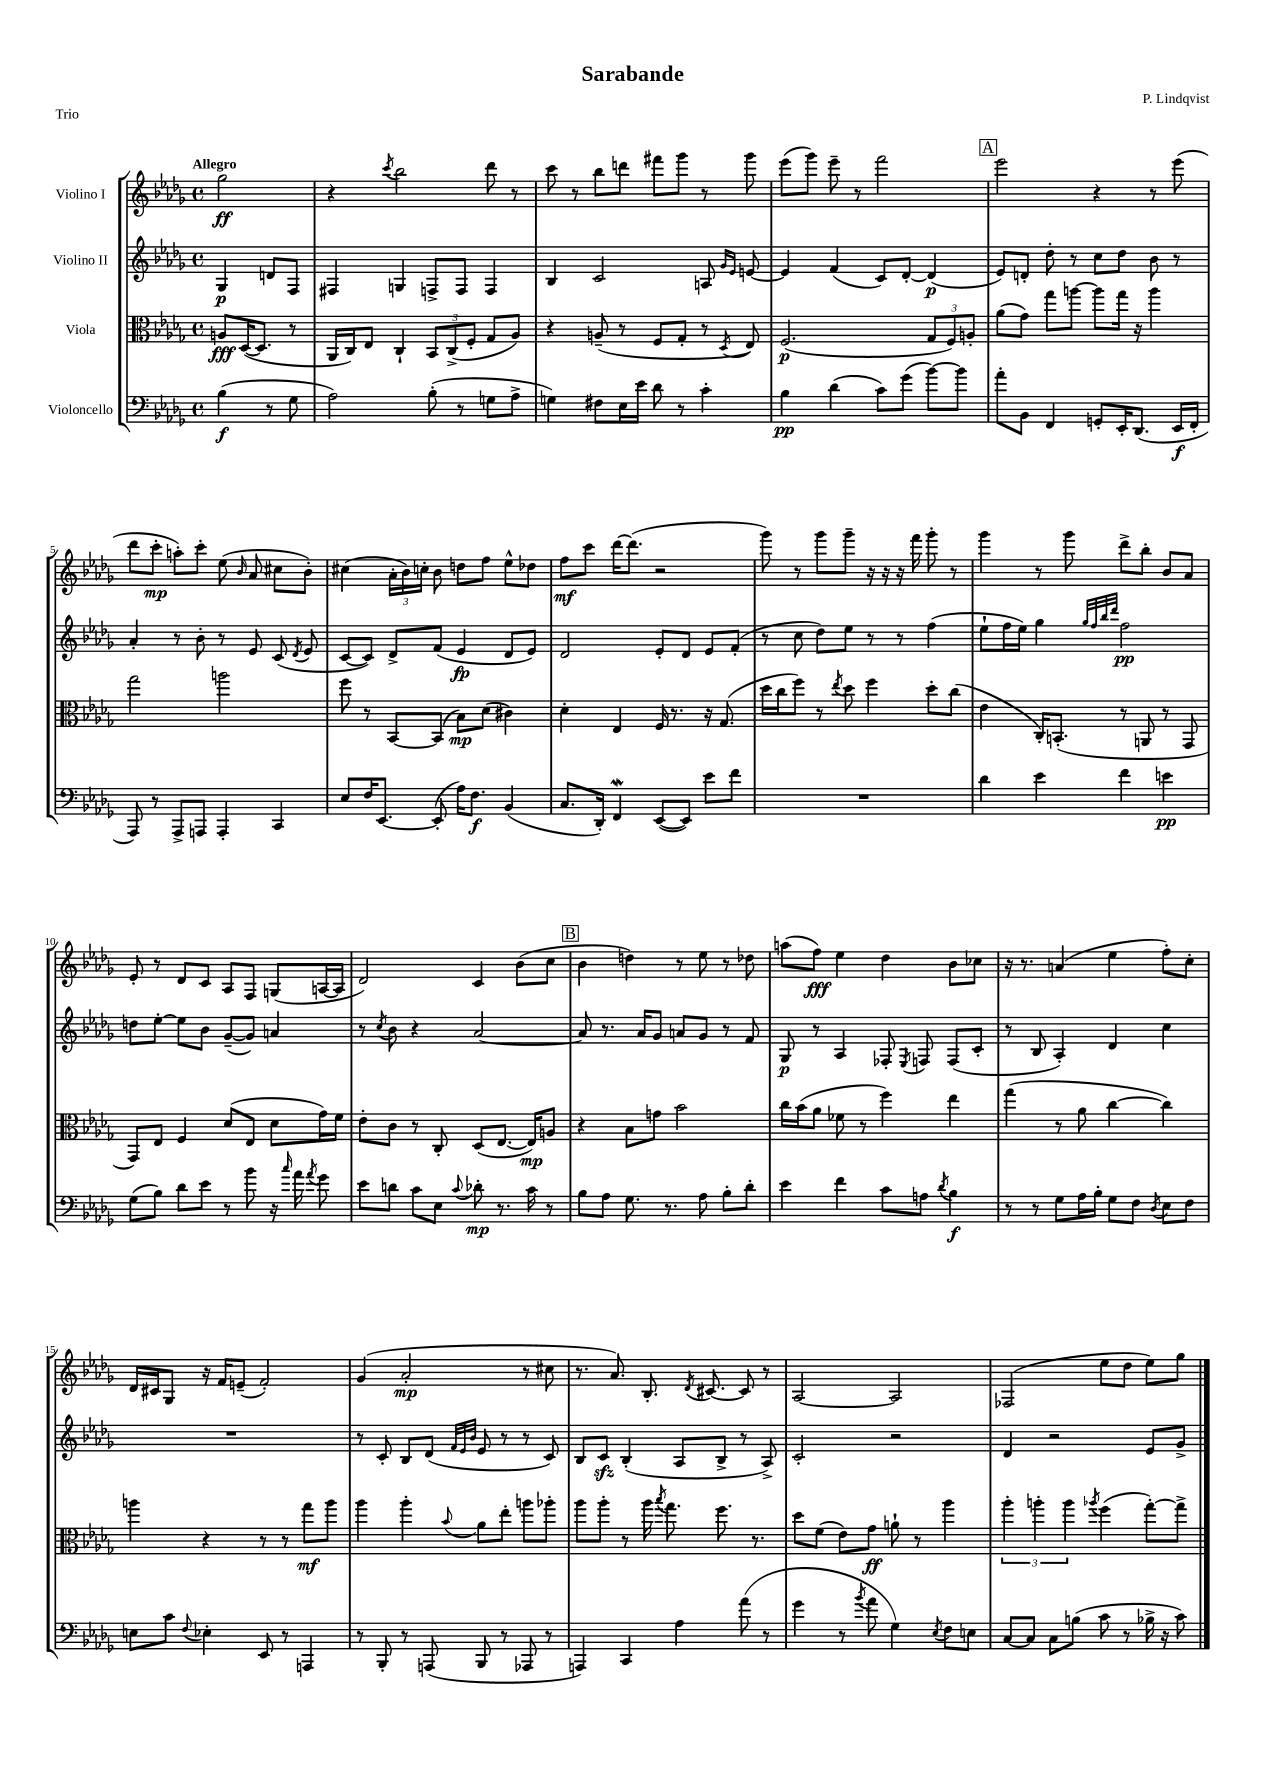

**kern	**kern	**kern	**kern
*staff4	*staff3	*staff2	*staff1
*clefF4	*clefC3	*clefG2	*clefG2
*k[b-e-a-d-g-]	*k[b-e-a-d-g-]	*k[b-e-a-d-g-]	*k[b-e-a-d-g-]
*M4/4	*M4/4	*M4/4	*M4/4
*met(c)	*met(c)	*met(c)	*met(c)
(4B-	8A	4G-	2gg-
.	([16D-	.	.
.	8.D-]	.	.
8r	.	8d	.
8G-	8r	8F	.
=	=	=	=
2A-)	16AA-	4F#	4r
.	16C)	.	.
.	8E-	.	.
.	.	.	8qccc
.	4C`	4G	2bb-
(8B-'	12BB-	8F^	.
.	(12C^	.	.
8r	.	8F	.
.	12F'	.	.
8G	8G-	4F	8ddd-
8A-^	8A-)	.	8r
=	=	=	=
4G)	4r	4B-	8ccc
.	.	.	8r
8F#	(8A~	2c	8bb-
16E-	8r	.	8ddd
16e-	.	.	.
8d-	8F	.	8fff#
8r	8G-'	.	8ggg-
4c'	8r	8A	8r
.	.	16qqg-	.
.	8qD-	16qqe-	.
.	8E-)	[8e	8ggg-
=	=	=	=
4B-	(2.F	4e]	(8eee-
.	.	.	8ggg-)
(4d-	.	(4f	8eee-~
.	.	.	8r
8c)	.	8c)	2fff
(8g-	.	[8d-'	.
[8b-)	12G-	(4d-]	.
.	12F)	.	.
8b-]	.	.	.
.	12A'	.	.
=	=	=	=
8a-'	(8a-	8e-)	2eee-
8BB-	8g-)	8d'	.
4FF	8gg-	8dd-'	.
.	[8aa	8r	.
8GG'	8aa]	8cc	4r
16EE-'	16gg-	8dd-	.
(8.DD-	16r	.	.
.	4aa	8b-	8r
16EE-	.	8r	(8eee-
16FF'	.	.	.
=	=	=	=
8AAA-)	2gg-	4a-'	8ddd-
8r	.	.	8ccc'
8AAA-^	.	8r	8aa')
8AAA	.	8b-'	8ccc'
4AAA'	2aa	8r	(8ee-
.	.	.	16qqb-
.	.	8e-	8a-
4CC	.	(8c	8cc#
.	.	8qd-	.
.	.	8e-	8b-')
=	=	=	=
8E-	8ff	[8c	(4cc#
16F	8r	8c])	.
[8.EE-	.	.	.
.	[8BB-	8d-^	24a-'
.	.	.	24b-)
.	.	.	24cc'
(8EE-']	(8BB-]	(8f	8b-
16A-)	8B-)	4e-	8dd
8.F	.	.	.
.	(8d-	.	8ff
(4BB-	4c#)	8d-	8ee-^^
.	.	8e-)	8dd-
=	=	=	=
8.C	4d-'	2d-	8ff
.	.	.	8ccc
16DD-')	.	.	.
4FF	4E-	.	[16ddd-
.	.	.	(8.ddd-]
([8EE-	16F	8e-'	2r
.	8.r	.	.
8EE-])	.	8d-	.
8e-	16r	8e-	.
.	(8.G-	.	.
8f	.	(8f'	.
=	=	=	=
1r	16dd-	8r	8ggg-)
.	16cc	.	.
.	8ff)	8cc	8r
.	8r	8dd-)	8ggg-
.	8qee-	.	.
.	8dd-	8ee-	8ggg-~
.	4ff	8r	16r
.	.	.	16r
.	.	8r	16r
.	.	.	16fff
.	8dd-'	(4ff	8ggg-'
.	(8cc	.	8r
=	=	=	=
4d-	4e-	8ee-`	4ggg-
.	.	16ff	.
.	.	16ee-)	.
4e-	16C')	4gg-	8r
.	(8.BB'	.	.
.	.	.	8ggg-
.	.	32qqgg-	.
.	.	32qqff	.
.	.	32qqbb-	.
.	.	32qqddd-	.
4f	8r	2ff	8ddd-^
.	8AA	.	8bb-'
4e	8r	.	8b-
.	8GG-	.	8a-
=	=	=	=
(8G-	8GG-)	8dd	8e-'
8B-)	8E-	[8ee-'	8r
8d-	4F	8ee-]	8d-
8e-	.	8b-	8c
8r	(8d-	([8g-~	8A-
8b-	8E-	8g-])	8F
16r	8d-	4a	(8G
16qqcc	.	.	.
16a-	.	.	.
8qa-	.	.	.
8g-	16g-)	.	[16A
.	16f	.	16A]
=	=	=	=
8e-	8e-'	8r	2d-)
.	.	8qcc	.
8d	8c	8b-	.
8c	8r	4r	.
8E-	8C'	.	.
8qqc	.	.	.
8d-'	(8D-	[2a-	4c
8.r	[8.E-	.	.
.	.	.	(8b-
16c	16E-])	.	.
8r	8A	.	8cc
=	=	=	=
8B-	4r	8a-]	4b-
8A-	.	8.r	.
8.G-	8B-	.	4dd)
.	.	16a-	.
.	8g	8g-	.
8.r	.	.	.
.	2b-	8a	8r
8A-	.	8g-	8ee-
8B-'	.	8r	8r
8d-'	.	8f	8dd-
=	=	=	=
4e-	16cc	8G-	(8aa
.	(16b-	.	.
.	8a-	8r	8ff)
4f	8f-	4A-	4ee-
.	8r	.	.
8c	4ff)	8F-'	4dd-
.	.	8qE-	.
8A	.	8F	.
8qd-	.	.	.
4B-	4ee-	(8F	8b-
.	.	8c'	8cc-
=	=	=	=
8r	(4gg-	8r	16r
.	.	.	8.r
8r	.	8B-	.
8G-	8r	4A-')	(4a
16A-	8a-	.	.
16B-'	.	.	.
8G-	[4cc	4d-	4ee-
8F	.	.	.
8qD-	.	.	.
8E-	4cc])	4cc	8ff')
8F	.	.	8cc'
=	=	=	=
8E	4aa	1r	16d-
.	.	.	16c#
8c	.	.	8G-
8qqF	.	.	.
4E-'	4r	.	16r
.	.	.	16f
.	.	.	(8e~
8EE-	8r	.	2f')
8r	8r	.	.
4AAA	8gg-	.	.
.	8aa	.	.
=	=	=	=
8r	4aa-	8r	(4g-
8BBB-'	.	8c'	.
8r	4aa-'	8B-	2a-'
(8AAA	.	(8d-	.
.	.	32qqf	.
.	.	32qqe-	.
.	8qqb-	32qqb-	.
8BBB-	8a-	8e-	.
8r	8ee-'	8r	.
8AAA-	8aa	8r	8r
8r	8aa-'	8c)	8cc#
=	=	=	=
4AAA)	8aa-	8B-	8.r
.	8aa-'	8c	.
.	.	.	8.a-)
4CC	8r	(4B-'	.
.	16aa-	.	8.B-'
.	8qbb-	.	.
.	8.gg-	.	.
4A-	.	8A-	.
.	.	.	8qd-
.	.	.	[8.c#
.	8.ff	8B-^	.
(8a-	.	8r	8c#]
.	8.r	.	.
8r	.	8A-^)	8r
=	=	=	=
4g-	8dd-	2c'	[2A-
.	(8f	.	.
8r	8e-)	.	.
8qb-	.	.	.
8a-	8g-	.	.
4G-)	8a`	2r	2A-]
.	8r	.	.
8qE-	.	.	.
8F	4aa-	.	.
8E	.	.	.
=	=	=	=
[8C	6aa-'	4d-	(2F-
8C]	.	.	.
.	6aa'	.	.
8C	.	2r	.
.	6aa	.	.
(8B	.	.	.
.	8qaa-	.	.
8c	(4ff	.	8ee-
8r	.	.	8dd-
16B-^	[8gg-')	8e-	8ee-)
16r	.	.	.
8c)	8gg-^]	8g-^	8gg-
==	==	==	==
*-	*-	*-	*-
